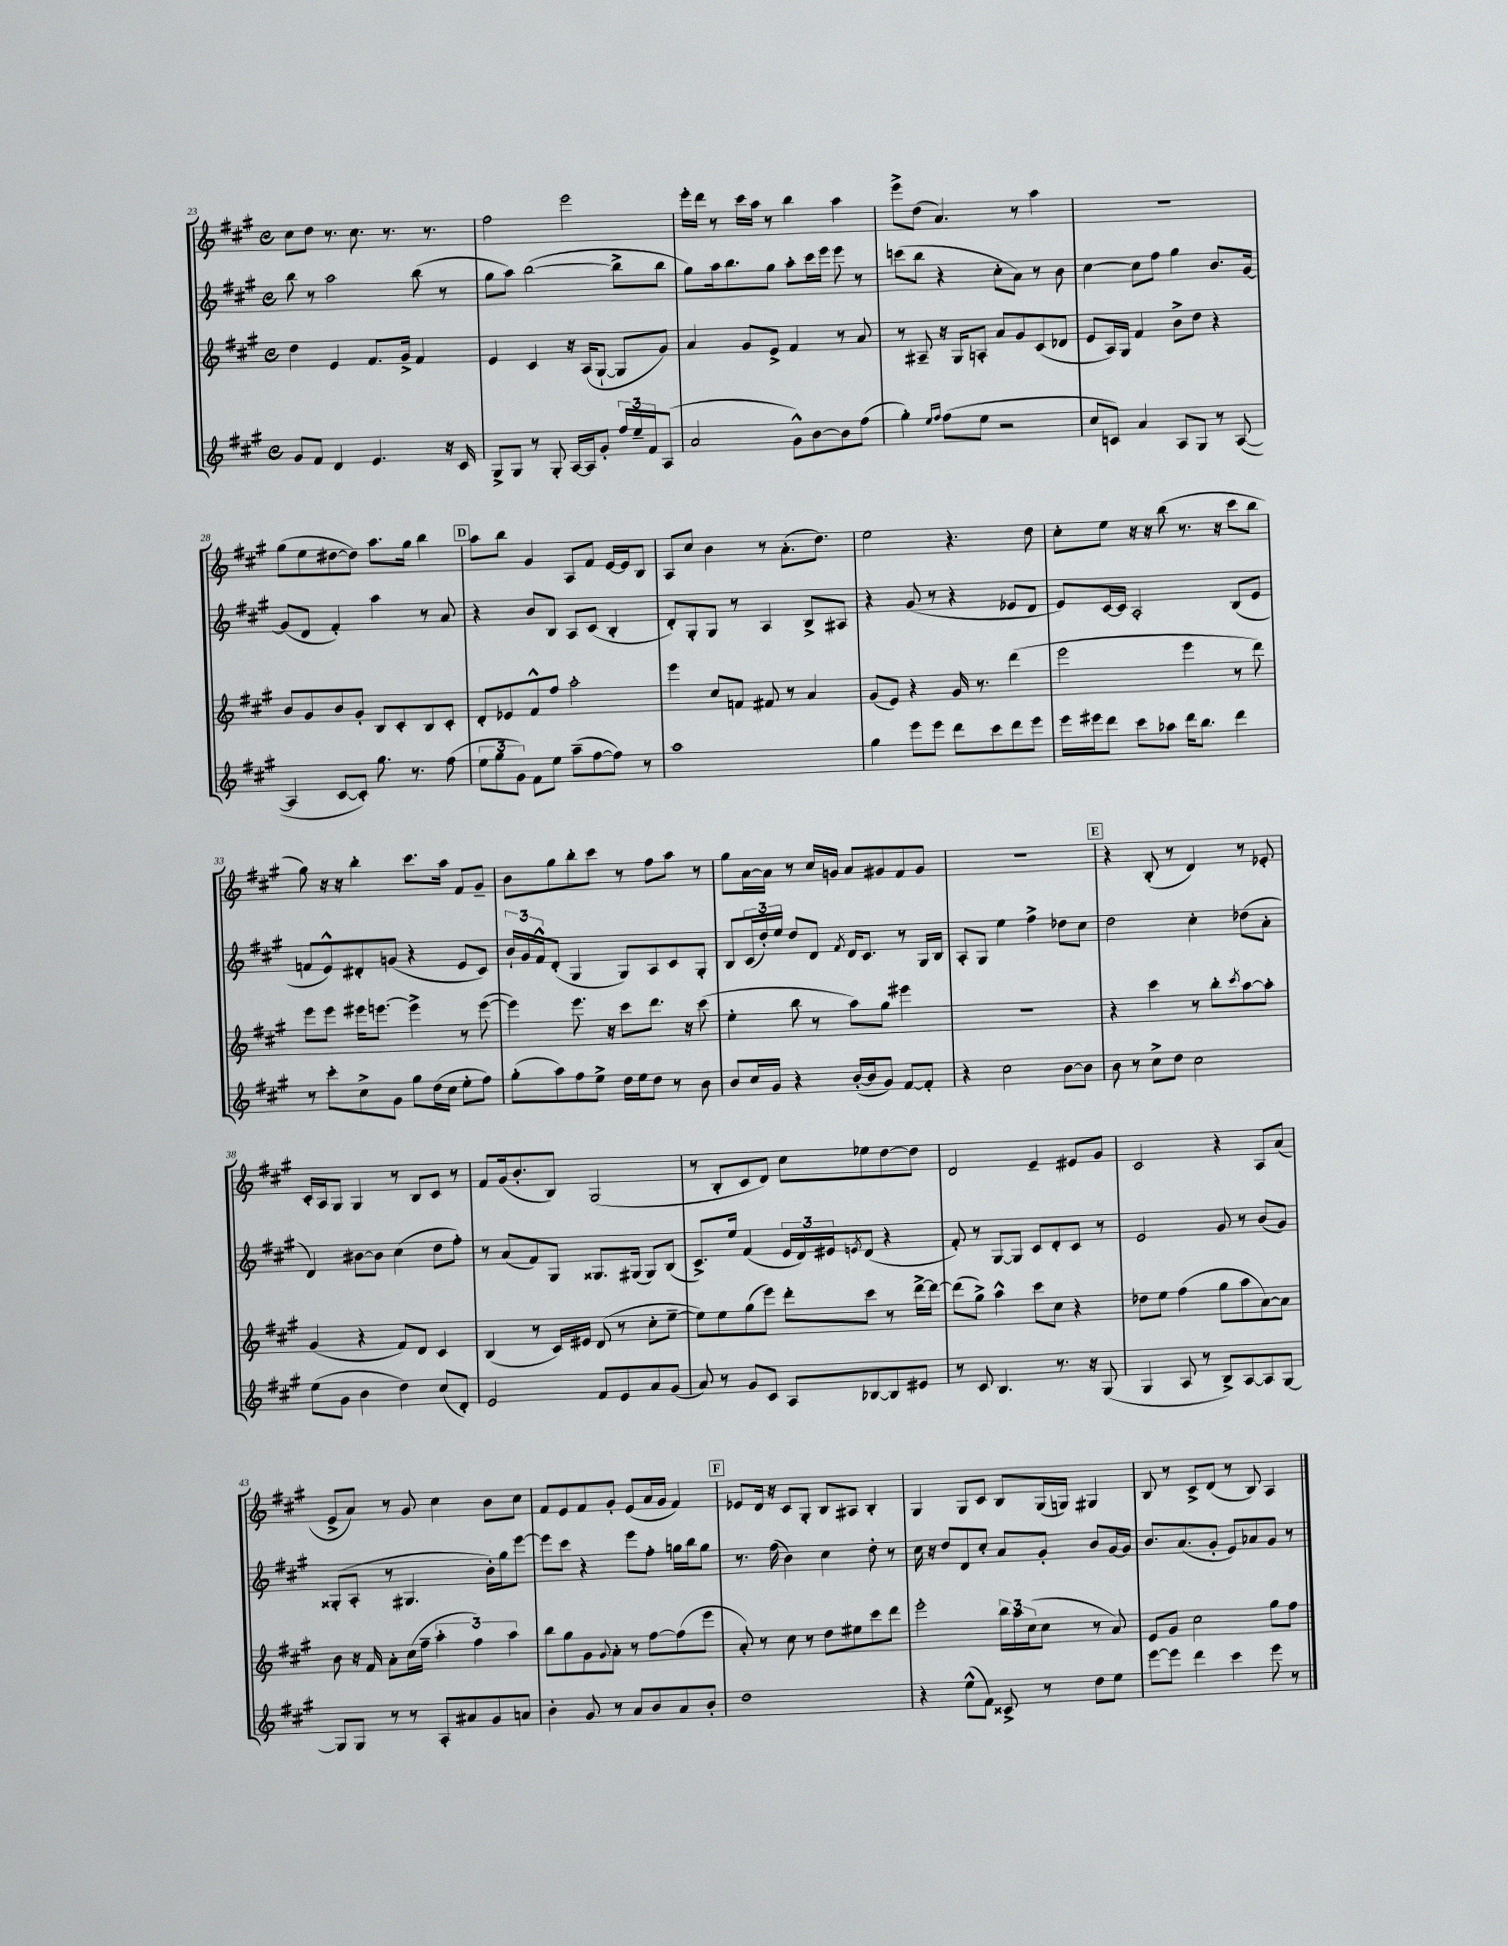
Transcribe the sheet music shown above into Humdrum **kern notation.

**kern	**kern	**kern	**kern
*part4	*part3	*part2	*part1
*staff4	*staff3	*staff2	*staff1
*clefG2	*clefG2	*clefG2	*clefG2
*k[f#c#g#]	*k[f#c#g#]	*k[f#c#g#]	*k[f#c#g#]
*M4/4	*M4/4	*M4/4	*M4/4
*met(c)	*met(c)	*met(c)	*met(c)
=23	=23	=23	=23
8g#/L	4dd\	8bb\	8cc#\L
8f#/J	.	8r	8dd\J
4d/	4e/	2aa\	8.r
.	.	.	8.cc#\
4.e/	8.f#/L	.	.
.	.	.	8.r
.	16g#^/Jk	.	.
.	4f#/	(8bb\	.
.	.	.	8.r
16r	.	8r	.
16c#/	.	.	.
=24	=24	=24	=24
8G#^/L	4e/	8gg#\L	2ff#\
8G#/J	.	8aa\J)	.
8r	4c#/	([2bb\	.
8G#'/	.	.	.
[16A/LL	16r	.	2eee\
16A/J]	(16A/KL	.	.
8g#'/J	[8G#`/J	.	.
24ff#/LL	8G#/L]	8bb^\L]	.
24ee~/	.	.	.
24f#/J	.	.	.
(8A/J	8g#/J)	8bb\J	.
=25	=25	=25	=25
2a/	4a/	8gg#\L)	16eee'\LL
.	.	.	16ddd\JJ
.	.	16aa\k	8r
.	.	8.bb\	.
.	8g#/L	.	16ccc#\LL
.	.	.	16aa\JJ
.	8e^/J	8gg#\J	8r
8g#^^\L)	4f#/	8aa'\L	4bb\
[8b\	.	16ccc#\L	.
.	.	16eee\JJ	.
8b\]	8r	8eee\	4aa\
(8ff#\J	8a/	8r	.
=26	=26	=26	=26
4gg#'\)	8r	(8cccn\L	8eee^\L
.	8A#X~/	8bb\J	(8dd\J
16qqee/LL	.	.	.
16qqff#/JJ	.	.	.
(8ff#\L	16r	4r	4.a/)
.	16G#/KL	.	.
8ee\J	8An'/J	.	.
2r	8a/L	8cc#'\L	.
.	8g#/	8a\J)	8r
.	(8c#/	8r	4aa\
.	8d-X/J	8b\	.
=27	=27	=27	=27
8cc#/L	8e/L	[4cc#\	1r
8cn/J)	16A/L)	.	.
.	16G#/JJ	.	.
4a/	4f#/	8cc#\L]	.
.	.	8ff#\J	.
8A/L	8b^\L	4gg#\	.
8G#/J	8dd\J	.	.
8r	4r	8.b/L	.
([8A/	.	.	.
.	.	[16g#/Jk	.
!!LO:LB:g=z
=28	=28	=28	=28
4A/]	8b/L	(8g#/L]	(8gg#\L
.	8g#/	8d/J	8ee\
[8c#/L	8b/	4f#'/)	[8dd#X\
8c#'/J])	8g#'/J	.	8dd#\J])
8.gg#\	8B/L	4aa\	8.aa\L
.	8c#'/	.	.
8.r	.	.	16gg#\Jk
.	8B/	8r	4bb\
(8ff#\	8c#'/J	8a/	.
!!LO:REH:place=s1:t=D
=29	=29	=29	=29
12ee\L	8d'/L	4r	8aa\L
12gg#\	.	.	.
.	8e-X/	.	8bb\J
12g#\J)	.	.	.
8f#\L	8f#^^/	8b/L	4g#/
8ee\J	8ff#/J	8B/J	.
(8aa~\L	2aa'\	8A/L	8A/L
[8ff#\	.	(8c#/J	8f#/J
8ff#\J])	.	4B'/	[16e/LL
.	.	.	16e/J]
8r	.	.	8B/J
=30	=30	=30	=30
1aa	4eee\	8d'/L)	8A/L
.	.	8G#'/	8cc#/J
.	8cc#/L	8G#/J	4b\
.	8fn/J	8r	.
.	8f#X/	4A/	8r
.	8r	.	(8.a'\L
.	4a/	8B^/L	.
.	.	.	8.dd\J)
.	.	8A#X/J	.
=31	=31	=31	=31
4gg#\	(8g#/L	4r	2ee\
.	8e/J)	.	.
8eee\L	4r	(8g#/	.
8eee\J	.	8r	.
8ddd\L	16g#/	4r	4.r
.	8.r	.	.
8ccc#\	.	.	.
8ddd\	(4ddd\	8e-X/L	.
8eee\J	.	8d/J	8dd\
=32	=32	=32	=32
16eee\LL	2eee\	8e/L)	8cc#'\L
16eee#X\J	.	.	.
8ddd\J	.	[16c#/L	8ee\J
.	.	16c#/JJ]	.
8ccc#\L	.	2A'/	16r
.	.	.	16r
8aa-X\J	.	.	(8bb\
16ddd\KL	4eee\	.	8.r
8.bb\J	.	.	.
.	.	.	16r
4ddd\	8r	(8B/L	8ccc#\L
.	8ddd\)	8e/J	8bb\J
!!LO:LB:g=z
=33	=33	=33	=33
8r	8eee\L	8fn/L	8gg#\)
8ccc#'\L	8eee\J	8e^^/)	16r
.	.	.	16r
8cc#^\	16eee#X\KL	8d#X'/	4bb'\
.	[8.eeen\J	.	.
8g#\J	.	(8gn/J	.
8gg#\L	4eee^\]	4r	8.ccc#\L
(16dd\L	.	.	.
16cc#\JJ	.	.	16aa\Jk
8ee'\L	8r	8e/L	8f#/L
8ff#\J)	([8eee\	8c#/J)	8g#~/J
=34	=34	=34	=34
(8gg#'\L	4eee\])	24b`/LL	8b\L
.	.	24g#/	.
.	.	24f#^^/J	.
8aa\)	.	(8d'/J	8gg#\
8ff#\	8.eee\	4G#/	8bb'\
8ee^\J	.	.	8ccc#\J
.	16r	.	.
16dd\LL	8ccc#\L	8G#/L)	8r
16ee\J	.	.	.
8dd\J	8.ddd\J	8A/	8ff#\L
8r	.	8c#/	8aa\J
.	16r	.	.
8b\	(8ccc#\	8G#'/J	8r
=35	=35	=35	=35
8b/L	4ee'\	8B/L	8gg#\L
16cc#/L	.	(24c#/L	[16a\L
.	.	24dd'/)	.
16g#/JJ	.	.	16a\JJ]
.	.	24ee/JJ	.
4r	8bb\	8dd/L	8r
.	8r	8d/J	16cc#/LL
.	.	.	16gn/JJ
.	.	8qf#/	.
([16b'/LL	8aa\L)	16d/KL	8a/L
16b/J]	.	8.c#/J	.
8g#/J)	8gg#\J	.	8g#X/
[8f#/L	4eee#X\	8r	8f#/
8f#'/J]	.	16G#/LL	8g#/J
.	.	16B/JJ	.
=36	=36	=36	=36
4r	1r	8A'/L	1r
.	.	8G#/J	.
2cc#\	.	4ee\	.
.	.	4ff#^\	.
[8b\L	.	8dd-X\L	.
8b\J]	.	8cc#\J	.
!!LO:REH:place=s1:t=E
=37	=37	=37	=37
8b\	4r	2dd\	4r
8r	.	.	.
8cc#^\L	4ccc#\	.	(8B'/
8dd\J	.	.	8r
2cc#\	8r	4cc#'\	4d/)
.	8bb'\L	.	.
.	8qccc#/	.	.
.	[8aa\	(8dd-X\L	8r
.	8aa'\J]	8a'\J	8e-X'/
!!LO:LB:g=z
=38	=38	=38	=38
(8ee\L	(4g#/	4d/)	16c#'/LL
.	.	.	16A/J
8g#\J	.	.	8G#/J
4b\	4r	[8b#X\L	4G#/
.	.	8b#\J]	.
4dd\)	8f#/L)	(4cc#\	8r
.	8d/J	.	8B/L
(8cc#/L	4c#/	8dd\L	8c#/J
8d'/J)	.	8ff#'\J)	8r
=39	=39	=39	=39
2e/	(4B/	8r	8f#/L
.	.	(8a/L	(16g#/k
.	.	.	8.b'/
.	8r	8f#/)	.
.	16c#/LL)	8G#/J	8B/J)
.	16e#X/JJ	.	.
8f#/L	(8d/	8.G##X/L	(2G#/
8e/	8r	.	.
.	.	(16G#X/Jk	.
8a/	8cc#'\L	8G#/L)	.
(8g#/J	[8ee~\J	(8B/J	.
=40	=40	=40	=40
8a/)	8ee\L])	8.c#^/L)	8r
8r	8ee\	.	8B'/L
.	.	16ee/Jk	.
8g#/L	(8gg#\	(4f#/	8c#/
8c#/J	8eee\J)	.	8d/J)
8A/L	8ddd'\L	24e/LL	8cc#\L
.	.	24d/)	.
.	.	24e#X/J	.
.	.	8qen/	.
[8B-X/	8ccc#\J	(8d/J	8ee-X\
8B-/]	8r	4r	[8dd\
8e#X/J	[16ddd^\LL	.	8dd\J]
.	16ddd\JJ_	.	.
=41	=41	=41	=41
8r	(8ddd\L]	8f#'/)	2d/
8c#/	8gg#^\J)	8r	.
4.B/	4aa^^\	[8G#/L	.
.	.	8G#/J]	.
.	8ccc#\L	8c#/L	4e~/
8.r	8cc#\J	8d'/	.
.	4r	8c#/J	8e#X/L
16r	.	.	.
(8G#/	.	8r	8g#/J
=42	=42	=42	=42
4G#/	8dd-X\L	2e/	2c#/
.	8ee\J	.	.
8A/	(4ff#\	.	.
8r	.	.	.
8B^/L)	8gg#\L	8g#/	4r
[8A/	8aa\	8r	.
8A/]	[8a\)	(8b/L	8A/L
[8G#/J	8a\J]	8g#/J)	(8a/J
!!LO:LB:g=z
=43	=43	=43	=43
8G#/L]	8b\	(8G##X'/L	8e^/L
8G#/J	16r	8A'/J	8a/J)
.	16f#/	.	.
8r	8a'\L	8r	8r
8r	(16cc#\L	4.G#X/	8g#/
.	16ff#~\JJ	.	.
8A'/L	6aa'\	.	4cc#\
8a#X/	.	.	.
.	6ff#\)	.	.
8g#/	.	16b'\LL)	8b\L
.	.	16gg#\J	.
.	6aa\	.	.
8an/J	.	[8eee\J	8cc#\J
=44	=44	=44	=44
4b'\	8bb\L	8eee\L]	8f#/L
.	8gg#\	8ccc#\J	8e/
8g#/	8g#\	4r	8f#/
.	8qqg#/	.	.
8r	8a'\J	.	8g#'/J
8a/L	8r	8eee\L	(8e/L
8b/	[8ff#\L	8ff#'\J	16a/L
.	.	.	16g#/JJ
8a/	(8ff#\]	16ggn\LL	4f#/)
.	.	16bb\J	.
8b'/J	8eee\J	8gg\J	.
!!LO:REH:place=s1:t=F
=45	=45	=45	=45
1dd	8a'/)	8.r	8e-X/L
.	8r	.	16d/Jk
.	.	(16ff#\	16r
.	8cc#\	4b\)	8c#/L
.	8r	.	8G#'/J
.	8dd\L	4cc#\	8B/L
.	8ee#X\	.	8A#X/J
.	8ccc#\	8dd'\	4B'/
.	8ddd\J	8r	.
=46	=46	=46	=46
4r	2eee'\	16cc#\	4G#/
.	.	16r	.
.	.	8dd/L	.
(8ee^^\L	.	8d/	8G#/L
8f#\J)	.	8cc#'/J	8c#/J
8c##X^/	24bb\LL	8a/L	8B/L
.	24aa\	.	.
.	(24cc#\J	.	.
8r	8cc#\J	8g#'/J	(16G#/L
.	.	.	16Gn/JJ)
8dd\L	8r	8b/L	4G#X/
8ee\J	8a/)	[16g#/L	.
.	.	16g#/JJ]	.
=47	=47	=47	=47
[8eee\L	8e/L	8.b/L	8B/
8eee\J]	8g#/J	.	8r
.	.	(8.a/	.
4ddd\	2cc#\	.	8c#^/L
.	.	8g#'/J	(8d/J
4ccc#\	.	8e/L)	8r
.	.	8a-X/	8B/)
8eee\	8gg#\L	8g#/J	4A/
8r	8ff#\J	8r	.
==	==	==	==
*-	*-	*-	*-
